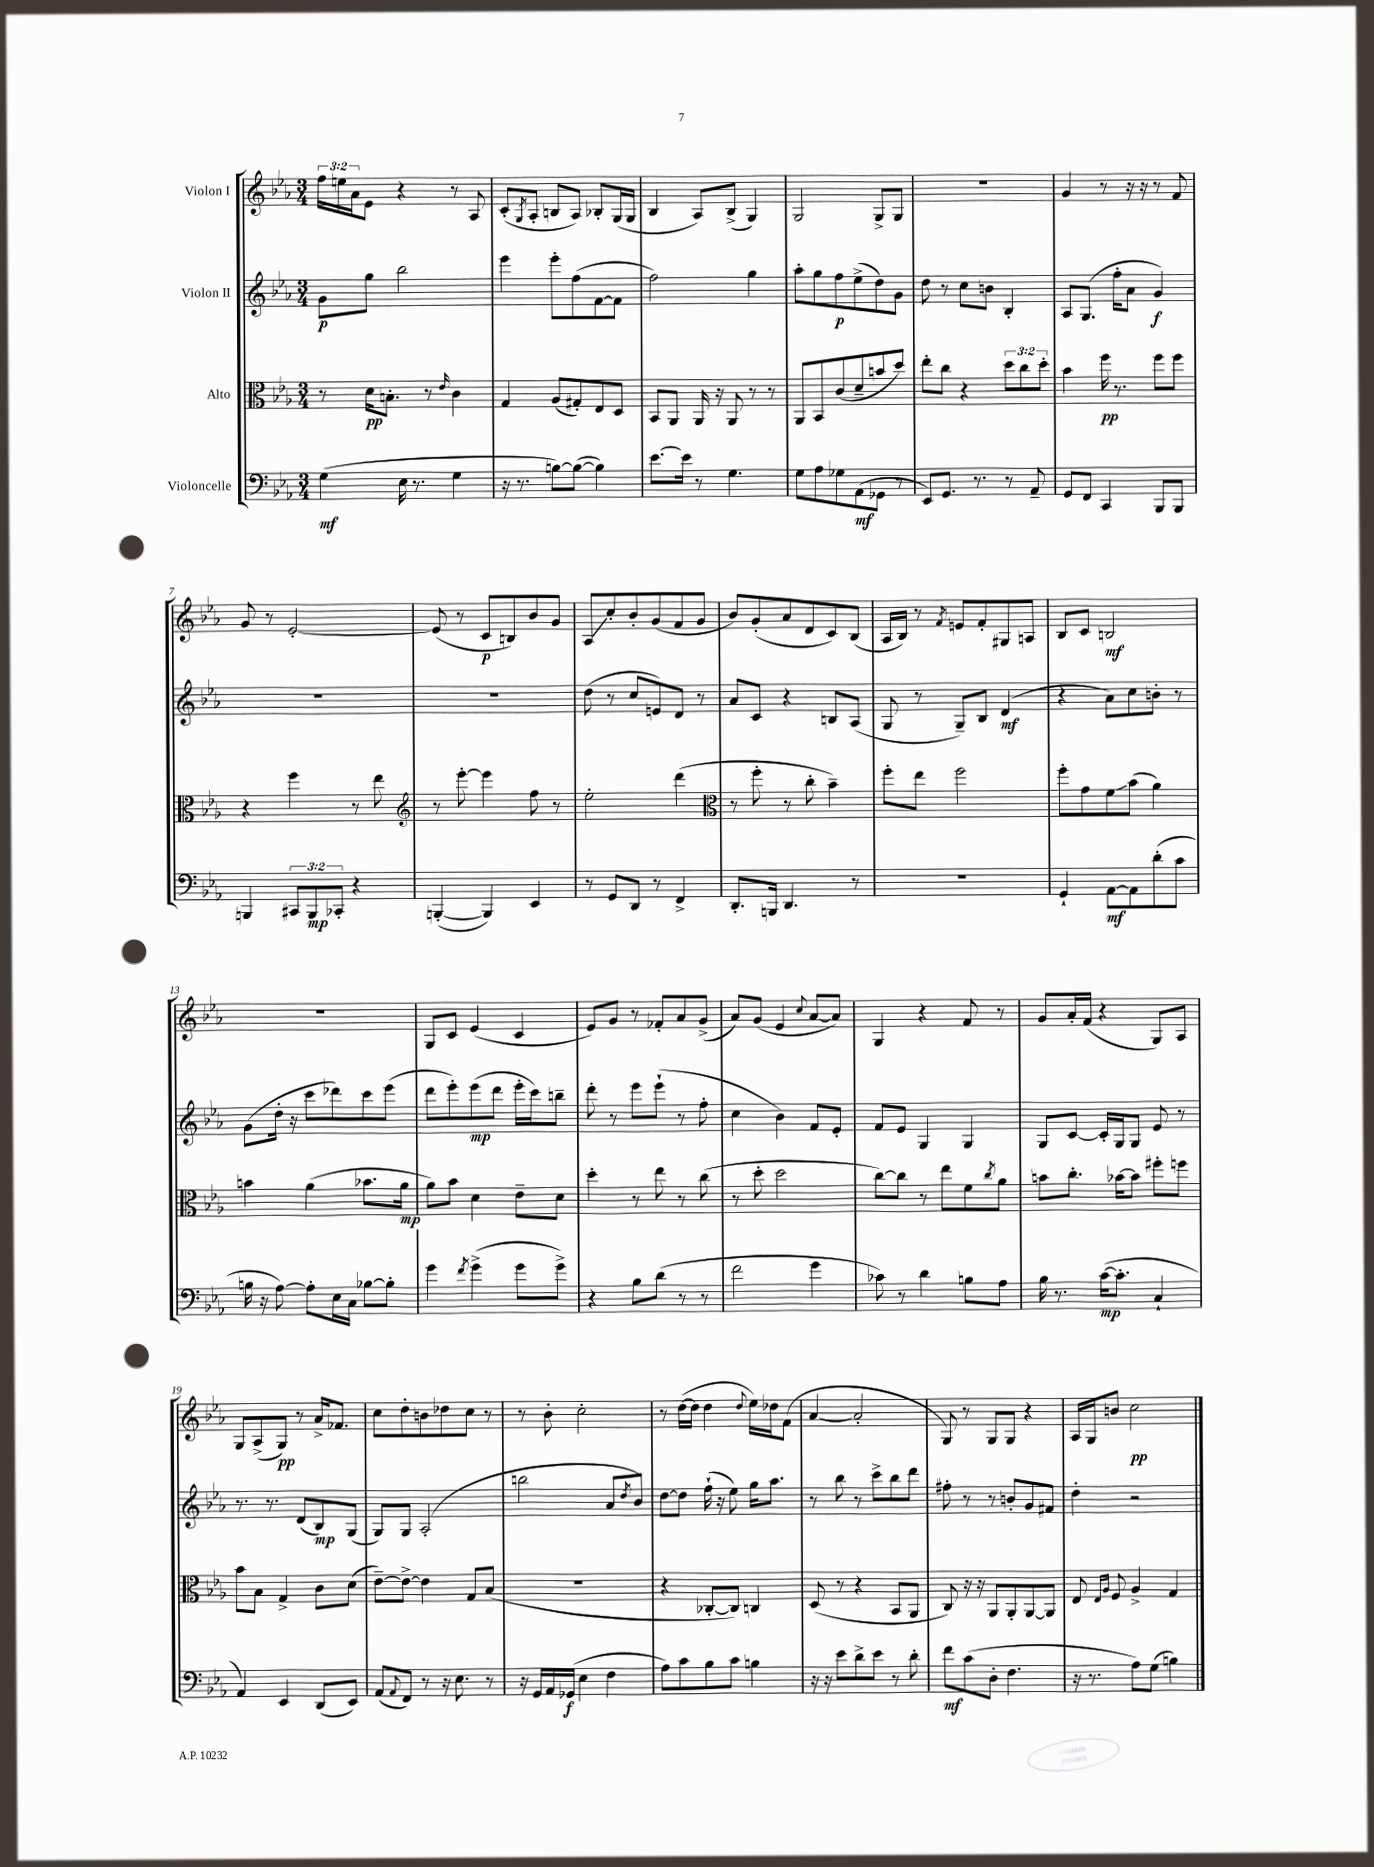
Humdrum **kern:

**kern	**kern	**kern	**kern
*staff4	*staff3	*staff2	*staff1
*clefF4	*clefC3	*clefG2	*clefG2
*k[b-e-a-]	*k[b-e-a-]	*k[b-e-a-]	*k[b-e-a-]
*M3/4	*M3/4	*M3/4	*M3/4
(4G	8r	8g	24ff
.	.	.	24ee
.	.	.	24a-
.	16d	8gg	8e-
.	8.B'	.	.
16E-	.	2bb-	4r
8.r	.	.	.
.	8r	.	.
.	16qqe-	.	.
4G	4c	.	8r
.	.	.	8A-
=	=	=	=
16r	4G	4eee-	(8c'
8.r	.	.	.
.	.	.	8qG
.	.	.	8A-'
[8B)	(8A-	8eee-'	8B
(8B_	8G#')	(8ff	8A-)
4B])	8E-	[8f	8B-'
.	8D	8f]	(16G
.	.	.	16G
=	=	=	=
[8.e-	8BB-	2ff)	4B-
.	8AA-	.	.
16e-]	.	.	.
8r	16AA-	.	8A-)
.	16r	.	.
4.G	8AA-	.	(8B-^
.	8r	4gg	4G)
.	8r	.	.
=	=	=	=
8G	8AA-	8aa-'	2G
8A-	8BB-	8gg	.
8G-	(8c	8ff	.
(8AA-	8d~	(8ee-^	.
8GG-	8b	8dd)	8G^
8r	8dd)	8g	8G
=	=	=	=
8EE-)	8ee-'	8dd	2.r
8.GG	8cc	8r	.
.	4r	8cc	.
8.r	.	.	.
.	.	8b	.
8r	12dd	4B-'	.
.	12cc	.	.
8AA-~	.	.	.
.	12dd'	.	.
=	=	=	=
8GG	4b-	8A-	4g
8FF	.	(8.G	.
4CC	16ff	.	8r
.	8.r	16ff'	.
.	.	8a-	16r
.	.	.	16r
8BBB-	8ff	4g)	8r
8BBB-	8ff	.	8f
=	=	=	=
4BBB	4r	2.r	8g
.	.	.	8r
12CC#	4ff	.	[2e-'
12BBB	.	.	.
12CC-'	.	.	.
4r	8r	.	.
.	8ee-	.	.
=	=	=	=
*	*clefG2	*	*
([4BBB'	8r	2.r	(8e-]
.	[8eee-'	.	8r
4BBB])	4eee-]	.	8c
.	.	.	8B)
4EE-	8ff	.	8b-
.	8r	.	8g
=	=	=	=
8r	2ee-'	(8dd	8A-
8GG	.	8r	8cc'
8DD	.	8cc	8b-'
8r	.	8e)	(8g
4FF^	(4ddd	8d	8f
.	.	8r	8g
=	=	=	=
*	*clefC3	*	*
8.DD'	8r	8a-	8b-)
.	8ff'	8c	(8g'
16BBB	.	.	.
4.DD	8r	4r	8a-
.	8cc'	.	8d
.	4b-~)	8B	8c)
8r	.	(8A-	(8B-
=	=	=	=
2.r	8ff'	8G	16A-
.	.	.	16B-)
.	8ee-	8r	8r
.	.	.	8qf
.	2ff	8G~)	8e
.	.	8B-	8f'
.	.	(4d	8G#
.	.	.	8A
=	=	=	=
4GG`	8ff'	4r	8B-
.	8g	.	8c
[8AA-	8f	8a-)	2B
8AA-]	(8b-	8cc	.
(8d'	4a-)	8b'	.
8c	.	8r	.
=	=	=	=
16B	4b	(8g	2.r
16r	.	.	.
[8A-)	.	16dd'	.
.	.	16r	.
8A-']	(4a-	8ccc	.
16E-	.	8ddd-)	.
16C	.	.	.
[8B-	8.b-	8ccc	.
8B-']	.	(8eee-	.
.	16a-	.	.
=	=	=	=
4g	8a-)	8ddd	8G
.	8b-	8eee-')	8c
8qf	.	.	.
(4g^	4d	(8eee-	(4e-
.	.	8ddd	.
8g	8e-~	16eee-'	4c
.	.	16ccc)	.
8g^)	8d	8bb~	.
=	=	=	=
4r	4dd'	8ddd'	8e-)
.	.	8r	8g
8B-	8r	8eee-	8r
(8d	8ee-	(8eee-`	8f-'
8r	8r	8r	8a-
8r	(8cc	8ff'	(8g^
=	=	=	=
2f	8r	4cc	8a-)
.	8dd'	.	(8g
.	2dd	4b-)	4e-
.	.	.	8qqcc
4g	.	8f	[8a-
.	.	8e-'	8a-])
=	=	=	=
8c-)	[8cc)	8f	4G
8r	8cc]	8e-	.
4d	8r	4G	4r
.	8ee-	.	.
8B	8f	4G	8f
.	8qcc	.	.
8A-	8a-	.	8r
=	=	=	=
16B-	8b	8G	8g
8.r	.	.	.
.	8.cc'	[8c	16a-'
.	.	.	(16f
([16c	.	16c']	4r
8.c']	[16b-	16G	.
.	8b-]	8G	.
4C`	8ff#'	8e-	8G)
.	8ff	8r	8A-
=	=	=	=
4AA-)	8b-	8.r	8G
.	8B-	.	(8A-^
.	.	8.r	.
4EE-	4G^	.	8G)
.	.	(8d	8r
(8DD	8c	8B-)	16a-^
.	.	.	8.f-
8EE-)	(8d	(8G	.
=	=	=	=
(8AA-	[8e-~)	8G)	8cc
8qqAA-	.	.	.
8FF)	8e-^_	8G	8dd'
8r	4e-]	(2A-'	8b
16r	.	.	8dd-
8.E-	.	.	.
.	8G	.	8cc
8r	(8B-	.	8r
=	=	=	=
16r	2.r	2bb	8r
16GG	.	.	.
16AA-	.	.	8b-'
(16GG-	.	.	.
4E-	.	.	2cc'
4F	.	8a-	.
.	.	8qdd	.
.	.	8b-)	.
=	=	=	=
8A-)	4r	[8dd	8r
8c	.	8dd]	([16dd
.	.	.	16dd]
8B-	[8C-'	(16ff`	4dd
.	.	16r	.
8c	8C-])	8ee-)	.
.	.	.	8qqdd
4B	4C	16gg	16ee-)
.	.	8.aa-	16dd-
.	.	.	(8f
=	=	=	=
16r	(8D	8r	[4a-
16r	.	.	.
8e-	8r	8bb-	.
8d^	4r	8r	2a-']
8e-	.	8ccc^	.
8r	8BB-	8bb-	.
8d'	8AA-	8ddd	.
=	=	=	=
8f	8C)	8ff#'	8G)
(8c	16r	8r	8r
.	16r	.	.
8D'	8AA-	8r	8G
4.F	8AA-'	8b'	8G
.	[8AA-	8g	4r
.	8AA-]	8f#	.
=	=	=	=
16r	8E-	4dd'	16A-
8.r	.	.	16G
.	16qqE-	.	.
.	16qqA-	.	.
.	8F	.	8b
8A-)	4A-^	2r	2cc
(8G	.	.	.
4B)	4G	.	.
==	==	==	==
*-	*-	*-	*-
